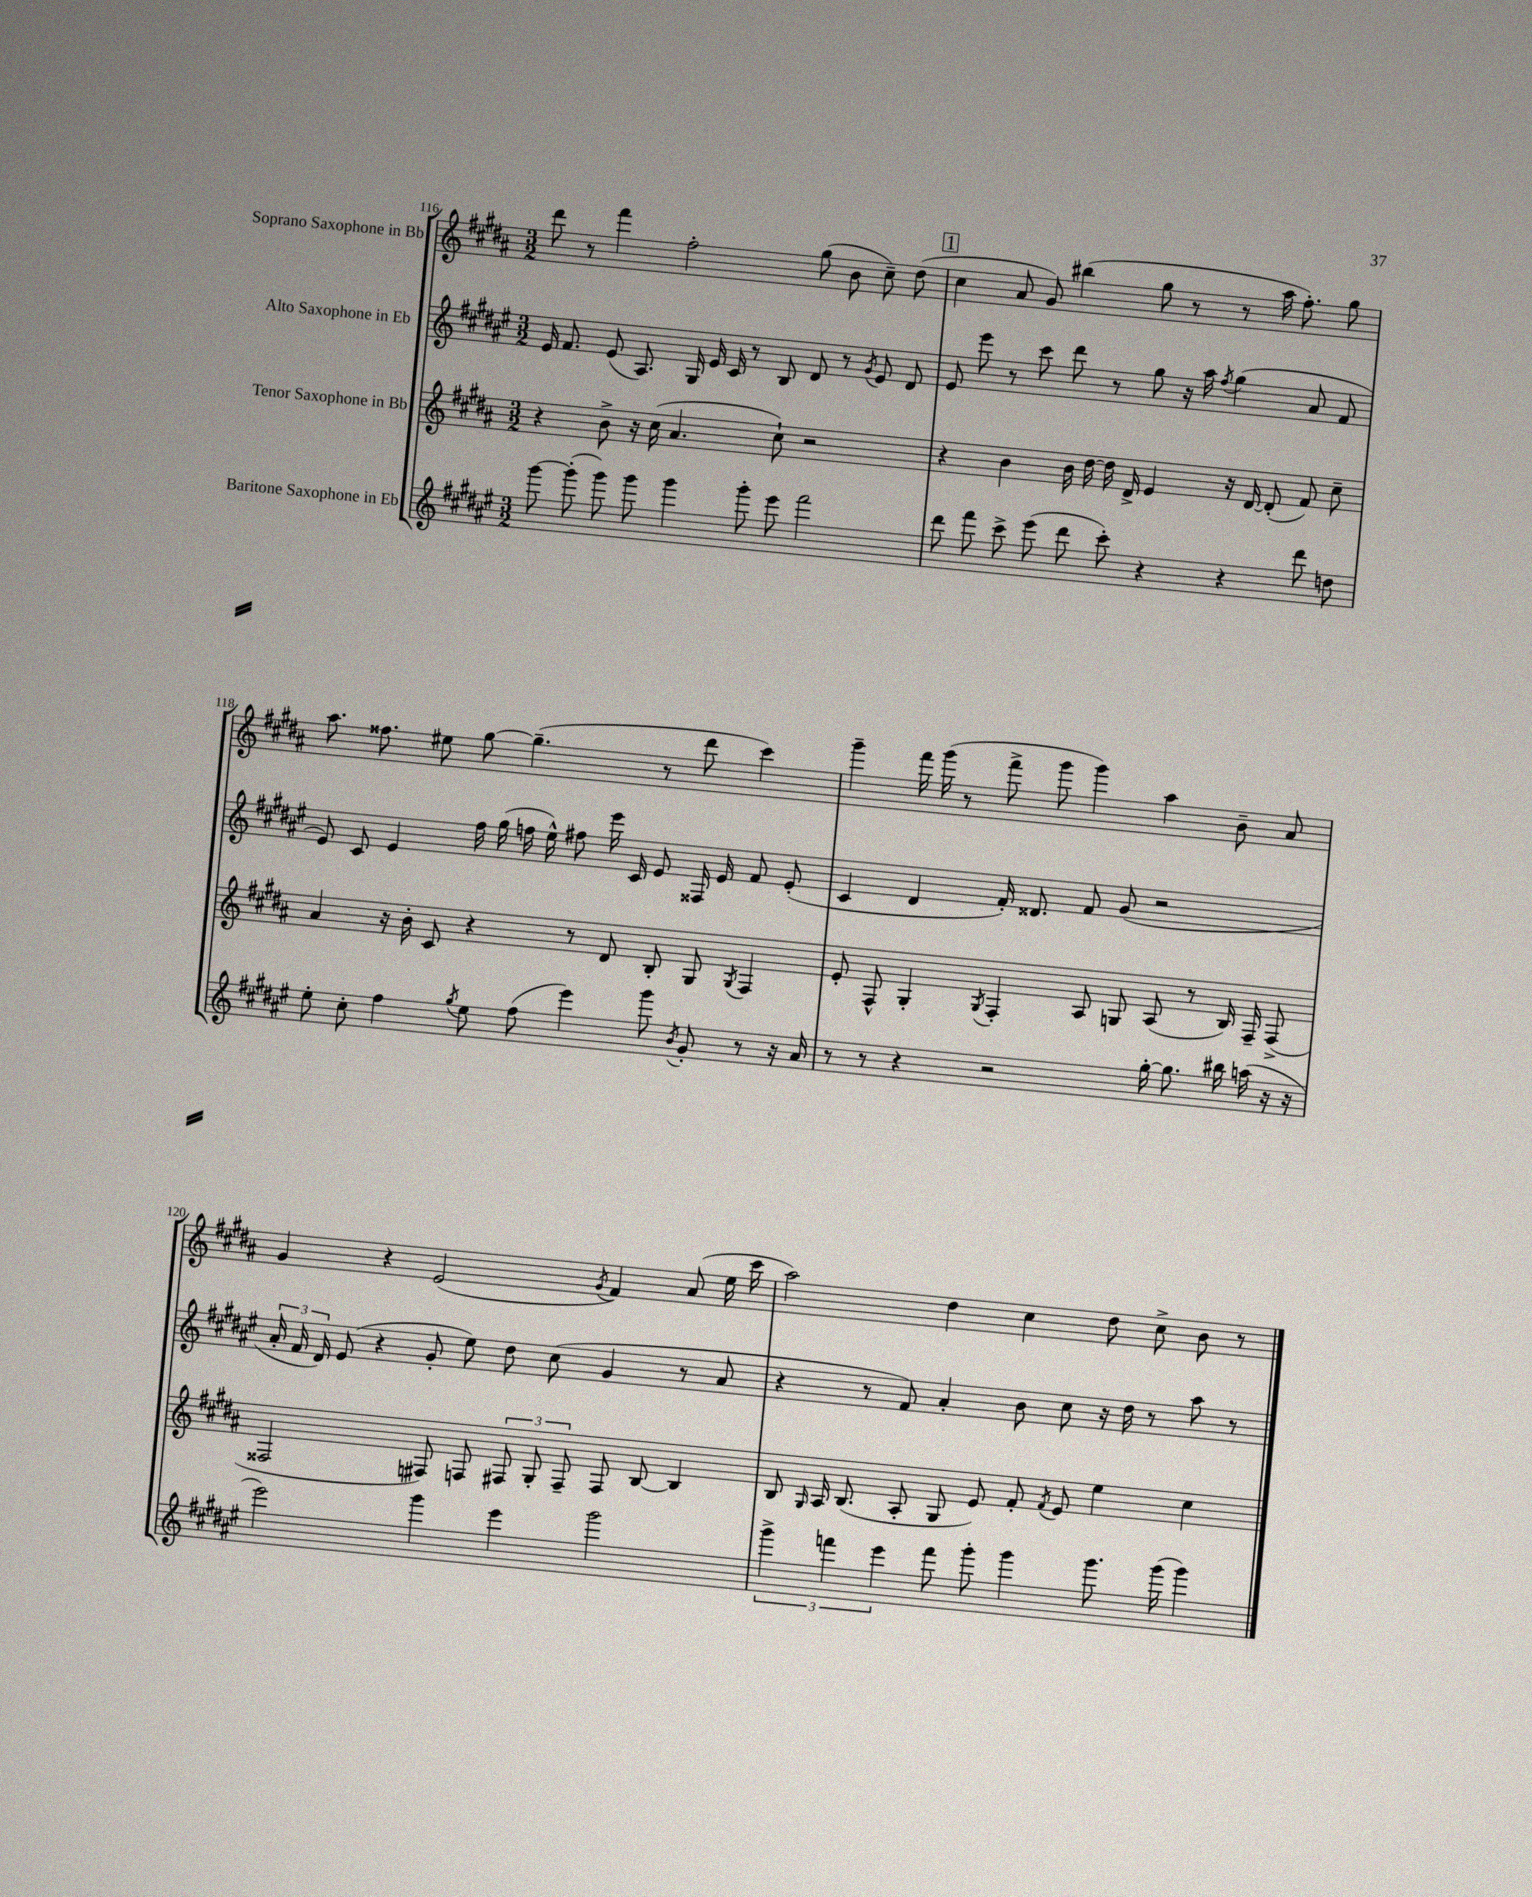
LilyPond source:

<<
\new StaffGroup <<
\new Staff = "s0" \with { instrumentName = "Soprano Saxophone in Bb" } {
    \clef treble \key b \major \numericTimeSignature \time 3/2
    \autoBeamOff dis'''8 r8 fis'''4 fis''2-. gis''8( b'8 cis''8--) dis''8( |
    \mark \markup { \box "1" } cis''4 ais'8 gis'8) bis''4( gis''8 r8 r8 ais''16 fis''8.-.) gis''8 |
    ais''8. fisis''8. eis''8 gis''8~ gis''4.--( r8 dis'''8 cis'''4) |
    gis'''4-- fis'''16 gis'''16( r8 fis'''8-> gis'''8 gis'''4) ais''4 b'8-- ais'8 |
    gis'4 r4 e'2( \acciaccatura { gis'8 } fis'4) ais'8( e''16 cis'''16 |
    ais''2) dis''4 cis''4 dis''8 cis''8-> b'8 r8 \bar "|." |
}
\new Staff = "s1" \with { instrumentName = "Alto Saxophone in Eb" } {
    \clef treble \key fis \major \numericTimeSignature \time 3/2
    \autoBeamOff eis'16 fis'8. eis'8( ais8.) gis16 eis'16 cis'16 r8 b8 dis'8 r8 \acciaccatura { gis'8 } eis'8 dis'8 |
    \mark \markup { \box "1" } eis'8 eis'''8 r8 cis'''8 dis'''8 r8 gis''8 r16 ais''16 \acciaccatura { fis''8 } gis''4( ais'8 fis'8 |
    eis'8) cis'8 eis'4 fis''16 gis''16( f''16 eis''16-^) fis''8 eis'''16 cis'16 eis'8 fisis16 eis'16 fis'8 eis'8-.( |
    cis'4 dis'4 fis'16-.) disis'8. fis'8 gis'8( r2 |
    \tuplet 3/2 { ais'16-. fis'16 dis'16) } eis'8( r4 gis'8-. eis''8) dis''8 cis''8( gis'4 r8 ais'8 |
    r4 r8 fis'8) ais'4-. b'8 cis''8 r16 dis''16 r8 ais''8 r8 \bar "|." |
}
\new Staff = "s2" \with { instrumentName = "Tenor Saxophone in Bb" } {
    \clef treble \key b \major \numericTimeSignature \time 3/2
    \autoBeamOff r4 b'8-> r16 cis''16( ais'4. cis''8-!) r2 |
    \mark \markup { \box "1" } r4 b'4 b'16 dis''16~ dis''16 dis'16-> e'4 r16 dis'16~ dis'8-.( fis'8) cis''8-- |
    ais'4 r16 b'16-. cis'8 r4 r8 dis'8 b8-. gis8 \acciaccatura { gis8 } fis4 |
    e'8-. fis8-^ gis4-. \acciaccatura { gis8 } fis4-. ais8 g8 ais8( r8 b16) fis16-- fis8->( |
    fisis2 fis8) f8 \tuplet 3/2 { fis8 gis8-. fis8-- } fis8 b8~ b4 |
    b8 \grace { gis16 } ais16 b8.( ais8-. gis8 e'8) fis'8-. \acciaccatura { fis'8 } e'8 e''4 cis''4 \bar "|." |
}
\new Staff = "s3" \with { instrumentName = "Baritone Saxophone in Eb" } {
    \clef treble \key fis \major \numericTimeSignature \time 3/2
    \autoBeamOff gis'''8~ gis'''8-.( gis'''8) gis'''8 gis'''4 gis'''8-. eis'''8 fis'''2 |
    \mark \markup { \box "1" } dis'''8 fis'''8 cis'''8-> eis'''8( dis'''8 cis'''8-.) r4 r4 dis'''8 d''8 |
    eis''8-. cis''8-. fis''4 \acciaccatura { gis''8 } eis''8 fis''8( eis'''4) gis'''8 \acciaccatura { b'8 } gis'8-. r8 r16 ais'16 |
    r8 r8 r4 r2 gis''16~-. gis''8. bis''16 a''16( r16 r16 |
    eis'''2) gis'''4 eis'''4 gis'''2 |
    \tuplet 3/2 { gis'''4-> f'''4 eis'''4 } f'''8 gis'''8-. gis'''4 gis'''8. gis'''16( gis'''4) \bar "|." |
}
>>
>>
\layout { \context { \Score currentBarNumber = #116 } }
